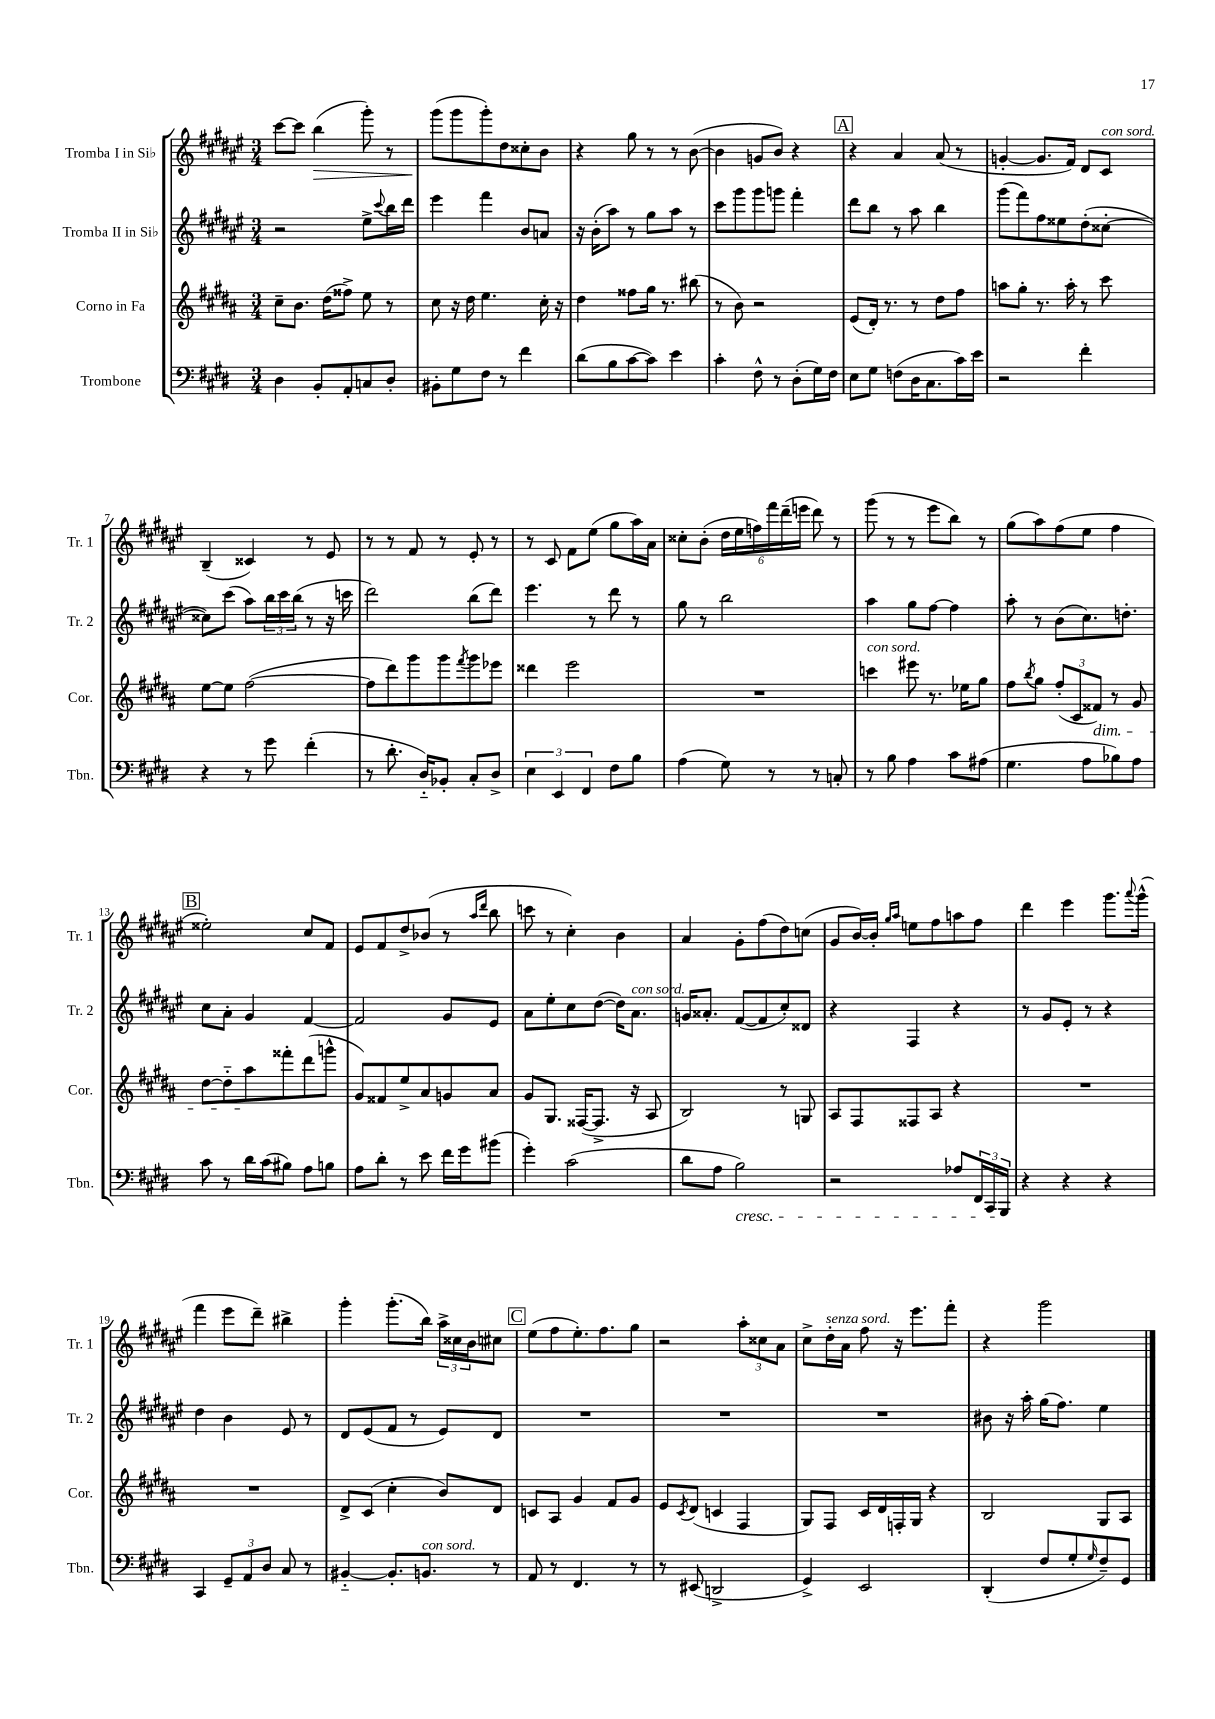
<<
\new StaffGroup <<
\new Staff = "s0" \with { instrumentName = "Tromba I in Sib" shortInstrumentName = "Tr. 1" } {
    \clef treble \key fis \major \numericTimeSignature \time 3/4
    cis'''8~ cis'''8 b''4\>( gis'''8-.) r8 |
    gis'''8\!( gis'''8 gis'''8-.) dis''8 cisis''8-. b'8 |
    r4 gis''8 r8 r8 b'8~( |
    b'4 g'8 b'8) r4 |
    \mark \markup { \box "A" } r4 ais'4 ais'8( r8 |
    g'4~-. g'8. fis'16) dis'8 cis'8^\markup { \italic "con sord." } |
    b4--( cisis'4) r8 eis'8 |
    r8 r8 fis'8 r8 eis'8-. r8 |
    r8 cis'8 fis'8 eis''8( gis''8 ais''16) ais'16 |
    cisis''8-. b'8-.( \tuplet 6/4 { dis''16 eis''16 f''16) fis'''16 dis'''16--( e'''16 } dis'''8) r8 |
    gis'''8( r8 r8 eis'''8 b''8) r8 |
    gis''8( ais''8) fis''8( eis''8 fis''4 |
    \mark \markup { \box "B" } eisis''2-.) cis''8 fis'8 |
    eis'8 fis'8 dis''8-> bes'8( r8 \grace { ais''16 dis'''16 } b''8 |
    c'''8 r8 cis''4-.) b'4 |
    ais'4 gis'8-. fis''8( dis''8) c''8( |
    gis'8 b'16~) b'16-. \grace { gis''16 ais''16 } e''8 fis''8 a''8 fis''8 |
    dis'''4 eis'''4 gis'''8. \appoggiatura { ais'''8 } gis'''16-^( |
    fis'''4 eis'''8 dis'''8--) bis''4-> |
    gis'''4-. gis'''8.-.( b''16) \tuplet 3/2 { ais''16-> cisis''16 b'16 } cis''8 |
    \mark \markup { \box "C" } eis''8( fis''8 eis''8.-.) fis''8. gis''8 |
    r2 \tuplet 3/2 { ais''8-. cisis''8 ais'8 } |
    cis''8-> dis''16-.^\markup { \italic "senza sord." } ais'16 fis''8 r16 eis'''8. fis'''8-. |
    r4 gis'''2 \bar "|." |
}
\new Staff = "s1" \with { instrumentName = "Tromba II in Sib" shortInstrumentName = "Tr. 2" } {
    \clef treble \key fis \major \numericTimeSignature \time 3/4
    r2 eis''8-> \appoggiatura { cis'''8 } b''16 dis'''16 |
    eis'''4 fis'''4 b'8 a'8 |
    r16 b'16-.( ais''8) r8 gis''8 ais''8 r8 |
    cis'''8 gis'''8 gis'''8 g'''8 fis'''4-. |
    \mark \markup { \box "A" } dis'''8 b''8 r8 ais''8 b''4 |
    gis'''8( fis'''8) fis''8 eisis''8 dis''8-.( cisis''8~-. |
    cisis''8) cis'''8( ais''8) \tuplet 3/2 { b''16 cis'''16 b''16( } r8 r16 c'''16 |
    dis'''2) b''8( dis'''8) |
    eis'''4. r8 dis'''8 r8 |
    gis''8 r8 b''2 |
    ais''4 gis''8 fis''8~ fis''4 |
    ais''8-. r8 b'8( cis''8.) d''8.-. |
    \mark \markup { \box "B" } cis''8 ais'8-. gis'4 fis'4~ |
    fis'2 gis'8 eis'8 |
    ais'8 eis''8-. cis''8 dis''8~( dis''16) ais'8.^\markup { \italic "con sord." } |
    g'16 aisis'8.-. fis'8~( fis'8 cis''8-.) disis'8 |
    r4 fis4 r4 |
    r8 gis'8 eis'8-. r8 r4 |
    dis''4 b'4 eis'8 r8 |
    dis'8 eis'8( fis'8 r8 eis'8) dis'8 |
    \mark \markup { \box "C" } R2. |
    R2. |
    R2. |
    bis'8 r16 ais''16-. gis''16( fis''8.) eis''4 \bar "|." |
}
\new Staff = "s2" \with { instrumentName = "Corno in Fa" shortInstrumentName = "Cor." } {
    \clef treble \key b \major \numericTimeSignature \time 3/4
    cis''8-- b'8. dis''16( fisis''8->) e''8 r8 |
    cis''8 r16 dis''16 e''4. cis''16-. r16 |
    dis''4 fisis''8 gis''16 r8. bis''8( |
    r8 b'8) r2 |
    \mark \markup { \box "A" } e'8( dis'16-.) r8. r8 dis''8 fis''8 |
    a''8 gis''8-. r8. a''16-. r8 cis'''8 |
    e''8~ e''8 fis''2~( |
    fis''8 dis'''8) gis'''8 gis'''8 \acciaccatura { fis'''8 } gis'''8 ees'''8 |
    disis'''4 e'''2 |
    R2. |
    c'''4^\markup { \italic "con sord." } eis'''8 r8. ees''16 gis''8 |
    fis''8 \acciaccatura { b''8 } gis''8 \tuplet 3/2 { fis''8-.( cis'8 fisis'8\dim) } r8 gis'8 |
    \mark \markup { \box "B" } dis''8~ dis''8-_ ais''8\! fisis'''8-. dis'''8( g'''8-^ |
    gis'8) fisis'8 e''8-> ais'8 g'8 ais'8 |
    gis'8 gis8. fisis16~( fisis8.-> r16 ais8 |
    b2) r8 g8 |
    ais8 fis8 fisis8 ais8 r4 |
    R2. |
    R2. |
    dis'8-> cis'8( cis''4-. b'8) dis'8 |
    \mark \markup { \box "C" } c'8 ais8 gis'4 fis'8 gis'8 |
    e'8 \acciaccatura { cis'8 } dis'8( c'4 fis4 |
    gis8) fis8 cis'16 dis'16 f16-. gis16 r4 |
    b2 gis8 ais8 \bar "|." |
}
\new Staff = "s3" \with { instrumentName = "Trombone" shortInstrumentName = "Tbn." } {
    \clef bass \key e \major \numericTimeSignature \time 3/4
    dis4 b,8-. a,8-. c8 dis8-. |
    bis,8-. gis8 fis8 r8 fis'4 |
    dis'8( b8 cis'8~ cis'8) e'4 |
    cis'4-. fis8-^ r8 dis8-.( gis16) fis16 |
    \mark \markup { \box "A" } e8 gis8 f8( dis16 cis8. cis'16) e'16 |
    r2 fis'4-. |
    r4 r8 gis'8 fis'4-.( |
    r8 dis'8.-. dis16-_) bes,8-. cis8-. dis8-> |
    \tuplet 3/2 { e4 e,4 fis,4 } fis8 b8 |
    a4( gis8) r8 r8 c8-. |
    r8 b8 a4 cis'8 ais8( |
    gis4. a8 bes8) a8 |
    \mark \markup { \box "B" } cis'8 r8 dis'16 cis'16( bis8) a8 b8 |
    a8 dis'8-. r8 e'8 fis'16 gis'16 bis'8( |
    gis'4-.) cis'2( |
    dis'8 a8 b2\cresc) |
    r2 aes8 \tuplet 3/2 { fis,16 cis,16 b,,16\! } |
    r4 r4 r4 |
    cis,4 \tuplet 3/2 { gis,8-- a,8 dis8 } cis8 r8 |
    bis,4~-_ bis,8.-. b,8.^\markup { \italic "con sord." } r8 |
    \mark \markup { \box "C" } a,8 r8 fis,4. r8 |
    r8 eis,8( d,2-> |
    gis,4->) e,2 |
    dis,4-.( fis8 gis8-. \grace { gis16 } fis8--) gis,8 \bar "|." |
}
>>
>>
